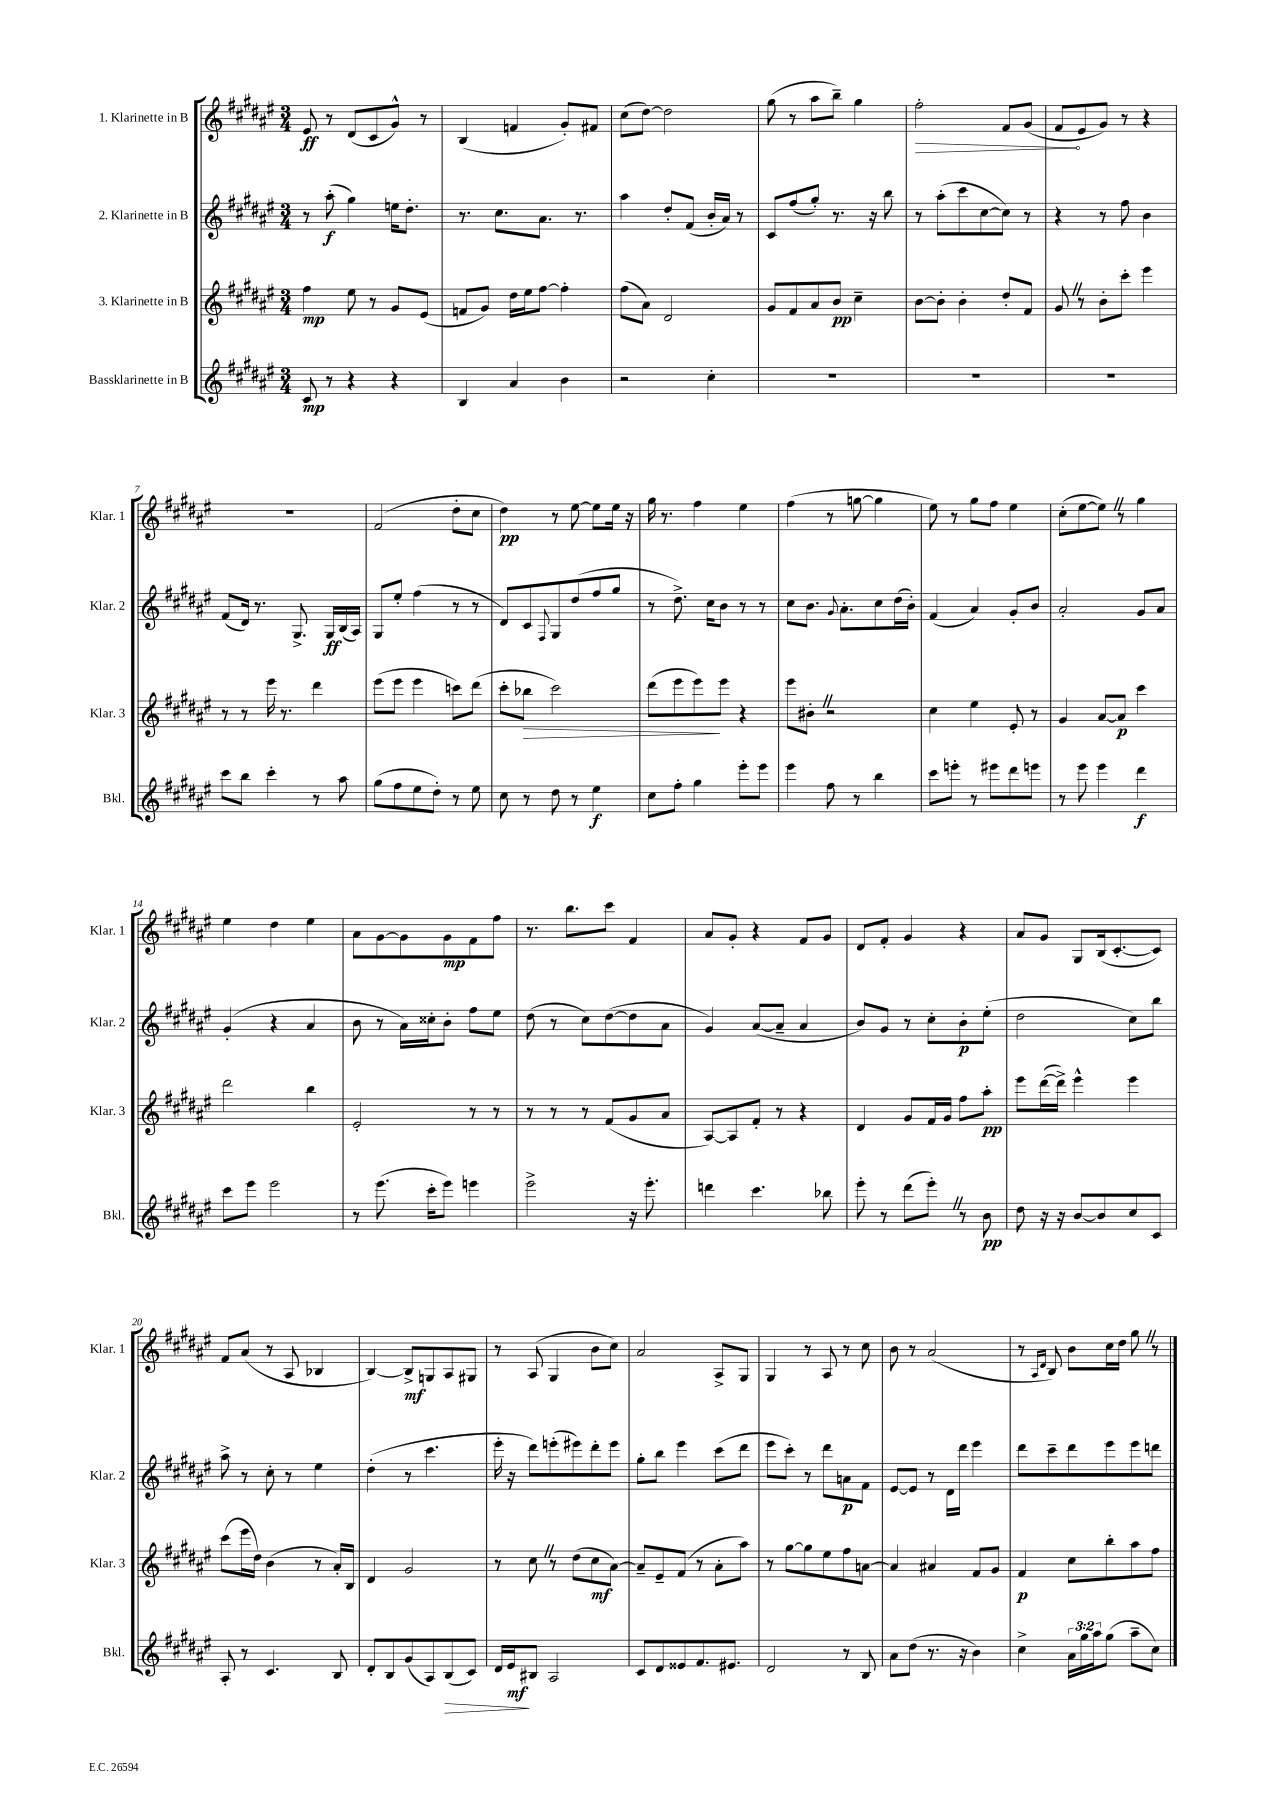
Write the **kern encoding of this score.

**kern	**kern	**kern	**kern
*staff4	*staff3	*staff2	*staff1
*clefG2	*clefG2	*clefG2	*clefG2
*k[f#c#g#d#a#e#]	*k[f#c#g#d#a#e#]	*k[f#c#g#d#a#e#]	*k[f#c#g#d#a#e#]
*M3/4	*M3/4	*M3/4	*M3/4
8c#/	4ff#\	8r	8e#/
8r	.	(8aa#'\	8r
4r	8ee#\	4gg#\)	(8d#/L
.	8r	.	8c#/
4r	8g#/L	16ee\LK	8g#^^/J)
.	.	8.dd#'\J	.
.	(8e#/J	.	8r
=	=	=	=
4B/	8f/L	8.r	(4B/
.	8g#/J)	.	.
.	.	8.cc#\L	.
4a#/	16dd#\LL	.	4f/
.	16ee#\J	.	.
.	[8ff#\J	8.a#\J	.
4b\	4ff#'\]	.	8g#'/L)
.	.	8.r	.
.	.	.	8f#/J
=	=	=	=
2r	(8ff#\L	4aa#\	(8cc#\L
.	8a#\J)	.	[8dd#\J)
.	2d#/	8dd#'/L	2dd#\]
.	.	(8f#/J	.
4cc#'\	.	16b'/LL	.
.	.	16a#/JJ)	.
.	.	8r	.
=	=	=	=
2.r	8g#/L	8c#/L	(8gg#\
.	8f#/	(8ff#/	8r
.	8a#/	8gg#'/J)	8aa#\L
.	8b/J	8.r	8bb~\J)
.	4cc#~\	.	4gg#\
.	.	16r	.
.	.	8bb\	.
=	=	=	=
2.r	[8b\L	8r	2ff#'\
.	8b'\]J	(8aa#'\L	.
.	4b'\	8ccc#\	.
.	.	[8cc#\	.
.	8dd#'/L	8cc#\]J)	8f#/L
.	8f#/J	8r	(8g#/J
=	=	=	=
2.r	8g#/	4r	8f#/L
.	8r	.	8e#/
.	8b'\L	8r	8g#/J)
.	8ccc#'\J	8ff#\	8r
.	4eee#\	4b\	4r
=	=	=	=
8ccc#\L	8r	(8f#/L	2.r
8bb\J	8r	16d#/Jk)	.
.	.	8.r	.
4ccc#'\	16eee#\	.	.
.	8.r	.	.
.	.	8.G#^/	.
8r	4ddd#\	.	.
.	.	16G#/LL	.
8aa#\	.	(16B/	.
.	.	16A#/JJ)	.
=	=	=	=
(8gg#\L	(8eee#\L	8G#/L	(2f#/
8ff#\	8eee#\J	8ee#'/J	.
8ee#\	4eee#\	(4ff#\	.
8dd#'\J)	.	.	.
8r	8ccc\L)	8r	8dd#'\L
8ee#\	(8ddd#\J	8r	8cc#\J
=	=	=	=
8cc#\	8ccc#'\L	8d#/L)	4dd#\)
8r	8bb-\J	8c#/	.
.	.	8qqF#/	.
8dd#\	2ccc#\)	8G#/	8r
8r	.	(8dd#/	[8ee#\
4ee#\	.	8ff#/	8ee#\]L
.	.	8gg#/J	16ee#\Jk
.	.	.	16r
=	=	=	=
8cc#\L	(8ddd#\L	8r	16gg#\
.	.	.	8.r
8ff#'\J	8eee#\	8.dd#^\)	.
4gg#\	8eee#\)	.	4ff#\
.	.	16cc#\LK	.
.	8eee#\J	8b\J	.
8eee#'\L	4r	8r	4ee#\
8eee#\J	.	8r	.
=	=	=	=
4eee#\	8eee#\L	8cc#\L	(4ff#\
.	8b#'\J	8.b\J	.
8ff#\	2r	.	8r
.	.	8qqg#/	.
.	.	8.a#'\L	.
8r	.	.	[8gg\
4bb\	.	8cc#\	4gg\]
.	.	(16dd#\L	.
.	.	16b'\JJ)	.
=	=	=	=
8ccc#\L	4cc#\	(4f#/	8ee#\)
8eee'\J	.	.	8r
8r	4ee#\	4a#/)	8gg#\L
8eee#\L	.	.	8ff#\J
8ddd#\	8e#'/	8g#'/L	4ee#\
8eee\J	8r	8b/J	.
=	=	=	=
8r	4g#/	2a#'/	(8cc#'\L
8eee#\	.	.	[8ee#\
4eee#\	[8a#/L	.	8ee#\]J)
.	8a#/]J	.	8r
4ddd#\	4ccc#\	8g#/L	4gg#\
.	.	8a#/J	.
=	=	=	=
8ccc#\L	2ddd#\	(4g#'/	4ee#\
8eee#\J	.	.	.
2eee#\	.	4r	4dd#\
.	4bb\	4a#/	4ee#\
=	=	=	=
8r	2e#'/	8b\	8a#\L
(8.eee#\	.	8r	[8g#\
.	.	16a#\LL)	8g#\]
16ccc#'\LK	.	16cc##'\J	.
8eee#\J)	.	8b'\J	8g#\
4eee\	8r	8ff#\L	8f#\
.	8r	8ee#\J	8ff#\J
=	=	=	=
2eee#^\	8r	(8dd#\	8.r
.	8r	8r	.
.	.	.	8.bb\L
.	8r	8cc#\L)	.
.	(8f#/L	([8dd#\	8ccc#\J
16r	8g#/	8dd#\]	4f#/
8.eee#'\	.	.	.
.	8a#/J	8a#\J	.
=	=	=	=
4ddd\	[8A#/L)	4g#/)	8a#/L
.	8A#/]	.	8g#'/J
4.ccc#\	8f#'/J	([8a#/L	4r
.	8r	8a#~/]J	.
.	4r	4a#/	8f#/L
8bb-\	.	.	8g#/J
=	=	=	=
8eee#'\	4d#/	8b/L)	8d#/L
8r	.	8g#/J	8f#'/J
(8ddd#\L	8g#/L	8r	4g#/
8eee#'\J)	16f#/L	8cc#'\L	.
.	16g#/JJ	.	.
8r	8ff#\L	8b'\	4r
8b\	8aa#'\J	(8ee#'\J	.
=	=	=	=
8dd#\	8eee#\L	2dd#\	8a#/L
16r	([16ddd#\L	.	8g#/J
16r	16ddd#^\]JJ)	.	.
[8b/L	4eee#^^\	.	8G#/L
8b/]	.	.	(16B/k
.	.	.	[8.c#'/
8cc#/	4eee#\	8cc#\L)	.
8c#/J	.	8bb\J	8c#/]J)
=	=	=	=
8A#'/	(8ccc#\L	8aa#^\	8f#/L
8r	16eee#\L	8r	(8a#/J
.	16dd#\JJ)	.	.
4.c#/	(4b\	8cc#'\	8r
.	.	8r	8A#/
.	8r	4ee#\	4B-/
8B/	16a#'/LL)	.	.
.	16B/JJ	.	.
=	=	=	=
8d#'/L	4d#/	(4dd#'\	[4B/)
8B/	.	.	.
(8g#/	2g#/	8r	8B^/]L
8A#/)	.	4.ccc#\	8G/
(8B/	.	.	8A#/
8c#/J)	.	.	8G#/J
=	=	=	=
16d#/LL	8r	16eee#'\	8r
16e#/J	.	16r	.
8B#/J	8cc#\	8ddd#\L)	(8A#/
2A#/	8r	(8eee'\	4G#/
.	(8dd#\L	8eee#\)	.
.	8cc#\	8ddd#'\	8b\L
.	[8a#\J)	8eee#\J	8cc#\J)
=	=	=	=
8c#/L	8a#~/]L	8gg#'\L	2a#/
8d#/	8e#~/	8bb\J	.
8e##/	(8f#/J	4eee#\	.
8.f#/	8r	.	.
.	8a#'\L	(8ccc#\L	8A#^/L
8.e#/J	.	.	.
.	8aa#\J)	8ddd#\J	8G#/J
=	=	=	=
2d#/	8r	8eee#\L	4G#/
.	[8gg#\L	8ccc#'\J)	.
.	8gg#\]	8r	8r
.	8ee#\	8ddd#\L	8A#/
8r	8ff#\	8a\	8r
8B/	[8a\J	8f#\J	8cc#\
=	=	=	=
8a#\L	4a/]	[8e#/L	8b\
(8dd#\J	.	8e#/]J	8r
8.r	4a#/	8r	(2a#/
.	.	16d#\LL	.
16r	.	16ddd#\JJ	.
4b\)	8f#/L	4eee#\	.
.	8g#/J	.	.
=	=	=	=
4cc#^\	4f#/	8ddd#\L	8r
.	.	.	16qqA#/LL
.	.	.	16qqd#/JJ
.	.	8ccc#~\	8B/)
24a#\LL	8cc#\L	8ddd#\	8b\L
24gg#\	.	.	.
24aa#\J	.	.	.
(8gg#\J	8bb'\	8eee#\	16cc#\L
.	.	.	16dd#\JJ
8aa#~\L	8aa#\	8eee#\	8gg#\
8cc#\J)	8ff#\J	8ddd\J	8r
==	==	==	==
*-	*-	*-	*-
